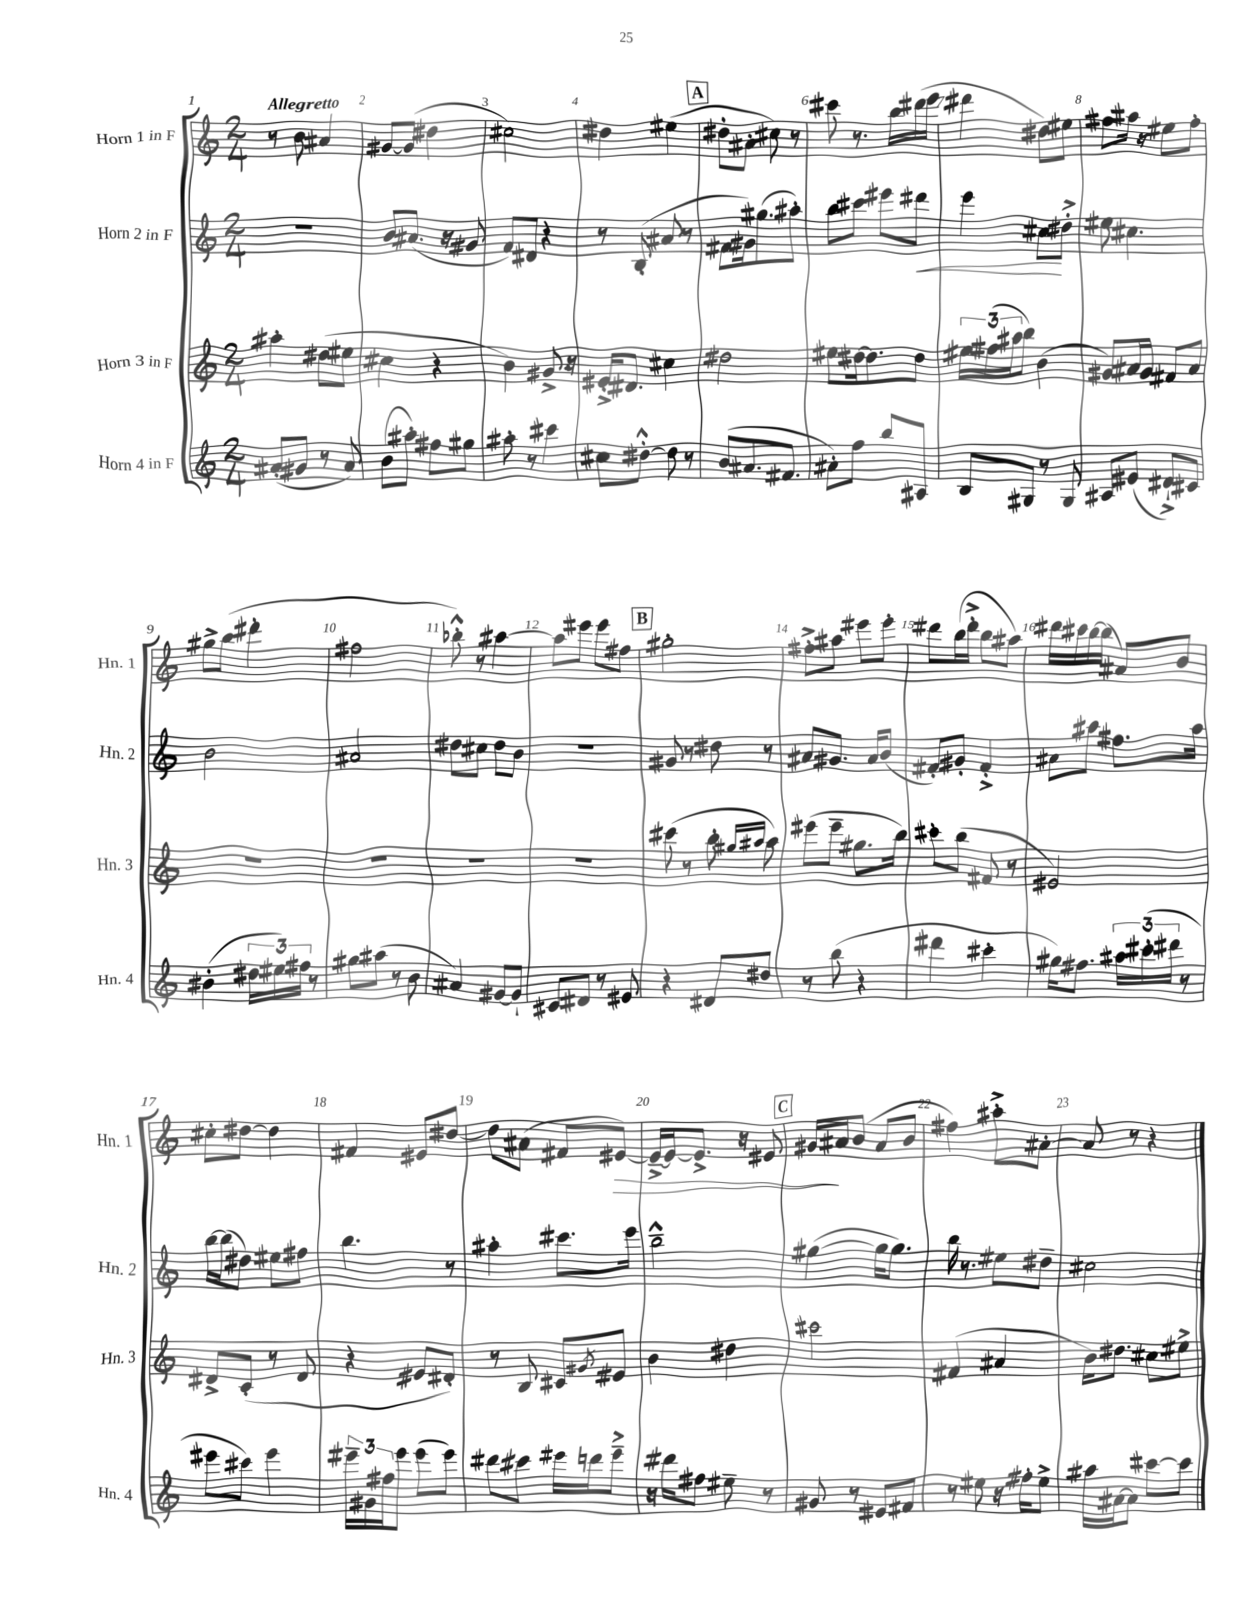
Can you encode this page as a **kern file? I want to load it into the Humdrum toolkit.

**kern	**kern	**kern	**kern
*staff4	*staff3	*staff2	*staff1
*clefG2	*clefG2	*clefG2	*clefG2
*k[]	*k[]	*k[]	*k[]
*M2/4	*M2/4	*M2/4	*M2/4
(8a#'	4aa#'	2r	8r
8g#	.	.	8b
8r	(8dd#	.	4a#
8a#)	8ee#	.	.
=	=	=	=
(8b	4cc#	8b	[8g#
8aa#')	.	(8.a#	(8g#]
8ff#	4r	.	4dd#
.	.	16r	.
8gg#	.	8g#	.
=	=	=	=
8aa#'	4b)	8f)	2cc#)
8r	.	8d#	.
4ccc#	8.g#^	4r	.
.	16r	.	.
=	=	=	=
8cc#	16e#'^	8r	4dd#
.	8.d#	.	.
[8dd#'^^	.	(8B'	.
8dd#]	4cc#	8a#	(4ee#
8r	.	8r	.
=	=	=	=
(8b	2dd#	8f#	8dd#'
8.a#	.	16g#)	8a#'
.	.	(8.gg#	.
.	.	.	8cc#)
8.f#	.	.	.
.	.	8aa#')	8r
=	=	=	=
8a#')	8ee#	8bb	8ccc#
8ff	[16dd#	8ccc#	8.r
.	8.dd#]	.	.
8bb	.	8eee#	.
.	.	.	16bb
8A#	8dd#	8ddd#	(16ddd#
.	.	.	16eee
=	=	=	=
8B	24ee#	4eee	4ddd#
.	(24ff#	.	.
.	24aa#	.	.
8G#	8bb)	.	.
8r	(4b	8cc#	8dd#)
8G#	.	8dd#'^	8ee#
=	=	=	=
8A#	8g#)	8ee#	8ff#
(8e#	16a#	4.cc#	16aa#
.	16g#	.	16r
8d#`^)	8f#	.	8ee#
8c#	8a#	.	8ff#'
=	=	=	=
(4b#'	2r	2b	8gg#^
.	.	.	(8bb
24dd#	.	.	4ddd#'
24ee#)	.	.	.
24ff#	.	.	.
8r	.	.	.
=	=	=	=
8gg#	2r	2a#	2ff#
(8aa#	.	.	.
8r	.	.	.
8b	.	.	.
=	=	=	=
4a#)	2r	8dd#	8bb-'^^)
.	.	8cc#	8r
[8g#	.	8dd#	[4aa#
8g#`]	.	8b	.
=	=	=	=
8c#	2r	2r	8aa#]
8d#	.	.	8eee#
8r	.	.	8eee#
8e#	.	.	8ff#
=	=	=	=
4r	(8ccc#	8g#	2gg#'
.	8r	8r	.
8d#	8bb'	8dd#	.
.	16qqgg#	.	.
.	16qqaa#	.	.
8dd#	8aa#)	8r	.
=	=	=	=
8r	(8eee#	8a#	8ff#'^
(8bb	8eee#~	8.g#	8aa#
4r	8.gg#	.	8eee#
.	.	16a#	.
.	.	(8b	8eee#'
.	16bb)	.	.
=	=	=	=
4ddd#	8ccc#'	8f#')	8ddd#
.	(8bb	8g#'	(16bb
.	.	.	16ddd#'^
4ccc#'	8f#	4f#'^	8bb
.	8r	.	8aa#)
=	=	=	=
16gg#)	2e#)	8a#	16ddd#
8.ff#	.	.	16ccc#
.	.	8aa#	[16bb
.	.	.	(16bb]
24aa#	.	8.ff#	8a#)
(24ccc#'	.	.	.
24ddd#	.	.	.
8r	.	.	8b
.	.	16aa#	.
=	=	=	=
8eee#	8d#^	[16bb	8cc#'
.	.	(16bb]	.
8ccc#)	(8c'	8dd#)	[8dd#
4eee#	8r	8ee#	4dd#]
.	8d#	8ff#	.
=	=	=	=
24eee#~	4r	4.bb	4f#
24g#	.	.	.
24ff#	.	.	.
8eee#	.	.	.
(8eee#	8e#	.	8e#
8eee#)	8d#')	8r	[8dd#
=	=	=	=
8ddd#	8r	4aa#'	8dd#]
8ccc#	8B	.	(8a#
16eee#	8c#	8.ccc#	8f#
16ddd	.	.	.
.	8qg#	.	.
8eee#~^	8e#	.	[8e#)
.	.	16eee	.
=	=	=	=
16r	4b	2bb~^^	16e#~^_
16ddd#	.	.	16e#_
8ff#	.	.	8.e#^]
8ee#~	4dd#	.	.
.	.	.	16r
8r	.	.	8e#
=	=	=	=
8g#	2ccc#	([4gg#	16g#
.	.	.	16a#
8r	.	.	(8b
8e#	.	16gg#]	8a#
.	.	8.gg#)	.
8f#	.	.	8b
=	=	=	=
8r	(4f#	16bb	4ff#)
.	.	8.r	.
8ee#	.	.	.
16r	4a#	8ee#	8aa#'^
16ff#'	.	.	.
8ee#^	.	8dd#~	[8a#'
=	=	=	=
16aa#	16b)	2cc#	8a#]
[16a#	8.dd#	.	.
8a#]	.	.	8r
[8ccc#	8cc#	.	4r
8ccc#]	8ee#^	.	.
==	==	==	==
*-	*-	*-	*-
